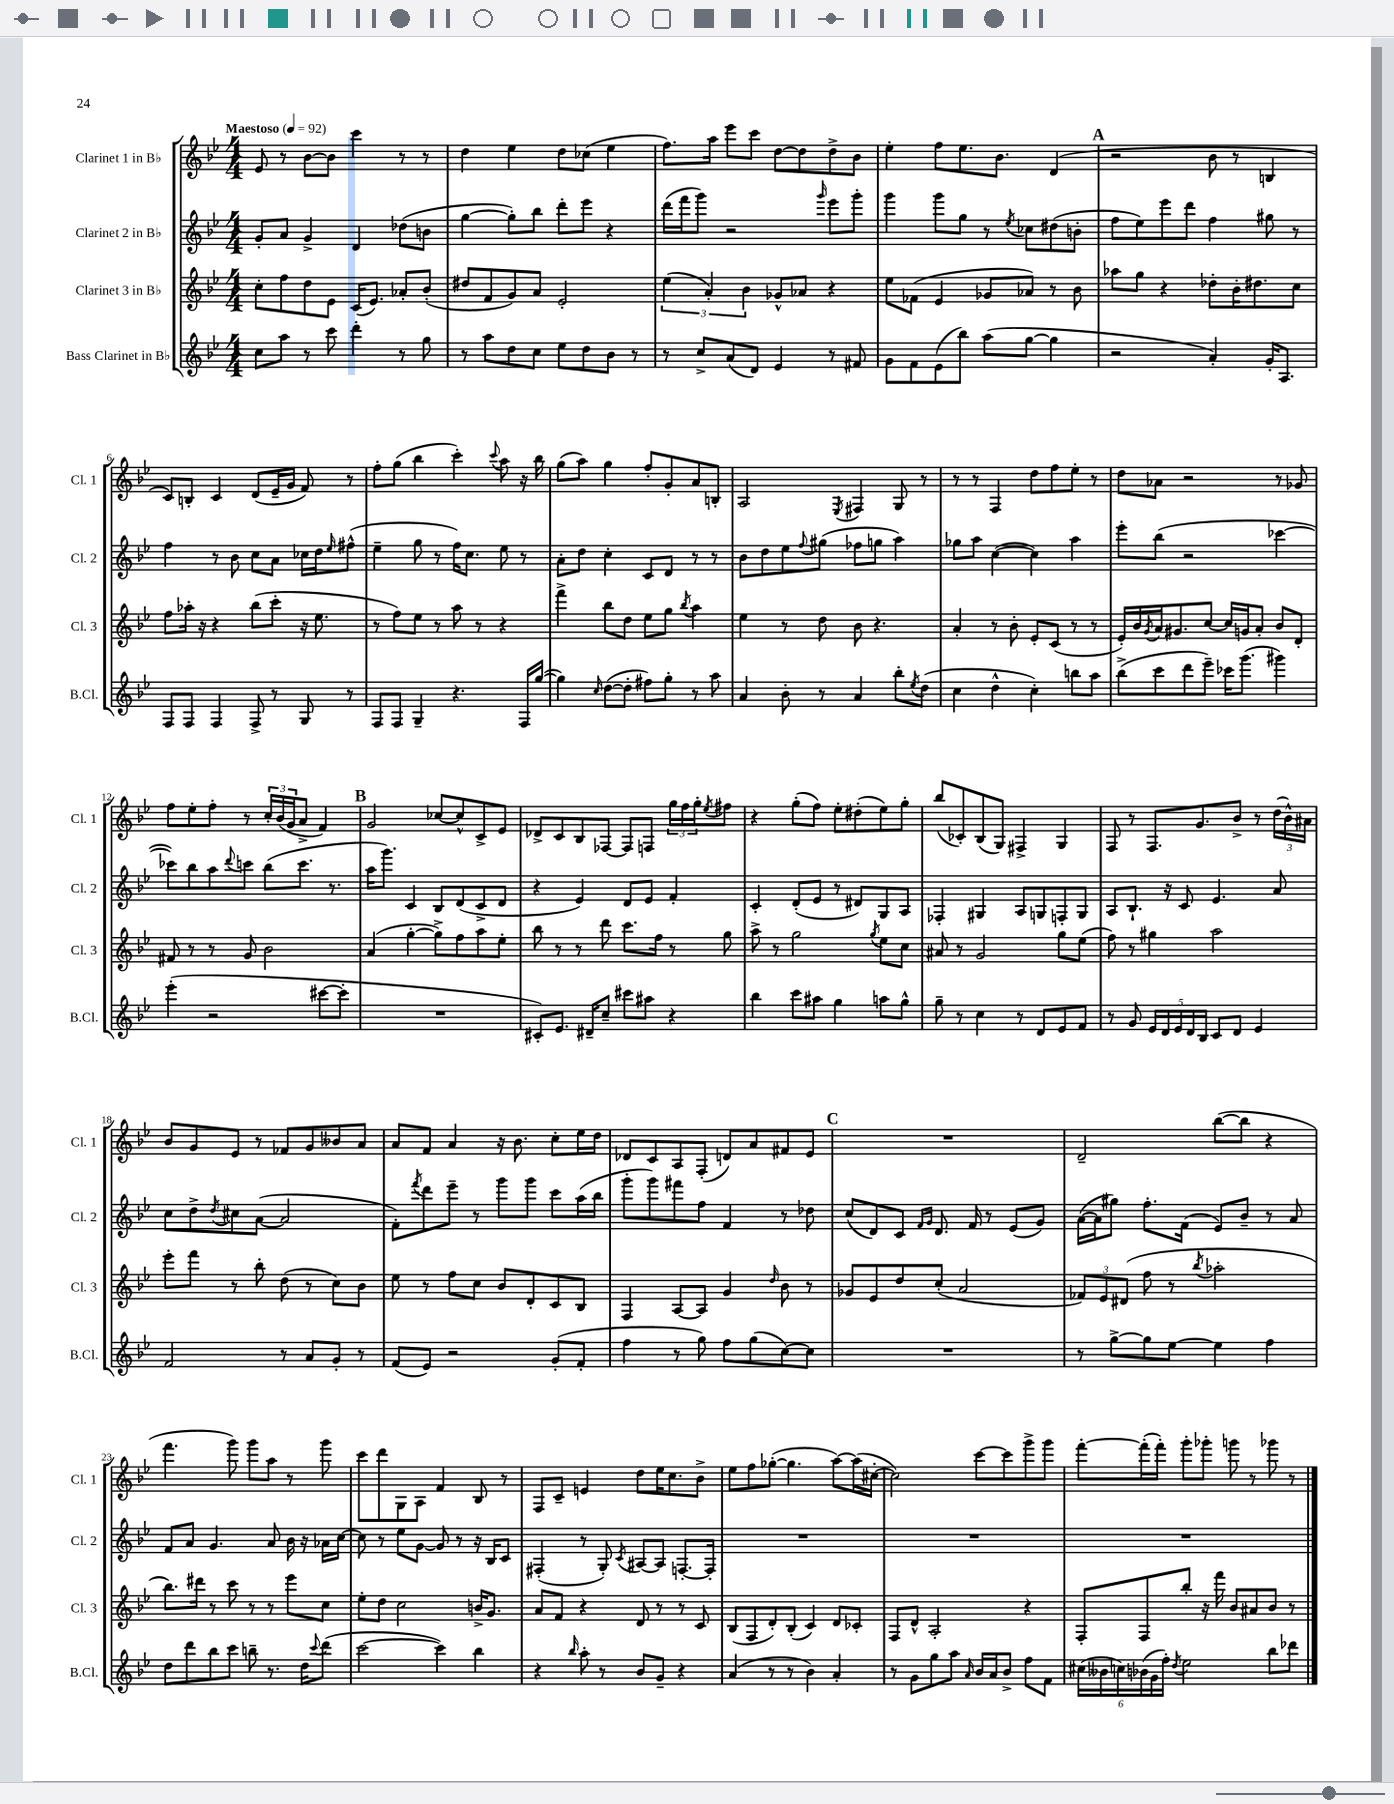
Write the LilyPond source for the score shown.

<<
\new StaffGroup <<
\new Staff = "s0" \with { instrumentName = "Clarinet 1 in Bb" shortInstrumentName = "Cl. 1" } {
    \clef treble \key bes \major \numericTimeSignature \time 4/4 \tempo "Maestoso" 4 = 92
    ees'8 r8 bes'8~ bes'8 c'''4 r8 r8 |
    d''4 ees''4 d''8 ces''8( ees''4 |
    f''8.) a''16 ees'''8 c'''8 d''8~ d''8 d''8-> bes'8 |
    ees''4-. f''8 ees''8. bes'8. d'4( |
    \mark \markup { \bold "A" } r2 bes'8 r8 b4 |
    c'8) b8-. c'4 d'8( ees'16-- g'16 f'8) r8 |
    f''8-. g''8( bes''4 c'''4-.) \appoggiatura { c'''8 } a''8 r16 bes''16 |
    g''8( a''8) g''4 f''8-. g'8-. a'8 b8-. |
    a2 \acciaccatura { ees8 } fis4 g8 r8 |
    r8 r8 f4 d''8 f''8 ees''8-. r8 |
    d''8 aes'8 r2 r8 ges'8 |
    f''8 ees''8-. f''8-. r8 \tuplet 3/2 { c''16-. bes'16( g'16 } a'8-> f'4) |
    \mark \markup { \bold "B" } g'2 ces''8~ ces''8-^ c'8-> ees'8 |
    des'8-> c'8 bes8 fes8~ fes8 f8 \tuplet 3/2 { g''16 f''16 g''16-. } \acciaccatura { ees''8 } fis''8 |
    r4 g''8-.( f''8) ees''8-. dis''8-.( ees''8) g''8-. |
    bes''8( ces'8-.) bes8( g8) fis4-> g4 |
    f8 r8 f8. g'8. bes'8-> r8 \tuplet 3/2 { d''16( bes'16-^) ais'16 } |
    bes'8 g'8 ees'8 r8 fes'8 g'8 beses'8 a'8 |
    a'8 f'8 a'4 r16 bes'8. c''8-. ees''16 d''16 |
    des'8 c'8 a8 f8-.( d'8) a'8 fis'8 ees'8 |
    \mark \markup { \bold "C" } R1 |
    d'2-- bes''8~( bes''8 r4 |
    f'''4. g'''8) g'''8 a''8 r8 g'''8 |
    c'''8 d'''8 g8 a8 f'4 bes8 r8 |
    f8 c'8-- e'4 d''8 ees''16 c''8. bes'8-> |
    ees''8 f''8 ges''8~-.( ges''4. a''8~) a''16( cis''16~-. |
    cis''2) c'''8~ c'''8 g'''8-> g'''8 |
    f'''8~-. f'''16-.( f'''16-.) g'''8-. ges'''8-. g'''8 r8 ges'''8 r8 \bar "|." |
}
\new Staff = "s1" \with { instrumentName = "Clarinet 2 in Bb" shortInstrumentName = "Cl. 2" } {
    \clef treble \key bes \major \numericTimeSignature \time 4/4
    g'8-. a'8 g'4-> d'4 des''8( b'8 |
    g''4~ g''8-.) bes''8 d'''8-. ees'''8 r4 |
    d'''16( f'''16 g'''8) r2 \grace { g'''16 } ees'''8 g'''8-. |
    g'''4 g'''8 g''8 r8 \acciaccatura { ees''8 } ces''8 dis''8( b'8-. |
    \mark \markup { \bold "A" } f''8 ees''8) ees'''8 d'''8 f''4 gis''8 r8 |
    f''4 r8 bes'8 c''8 a'8 ces''16 d''16 \grace { ees''16 } fis''8-^( |
    ees''4-- g''8 r8 f''16) c''8. ees''8 r8 |
    a'8-. d''8 c''4-. c'8 d'8 r8 r8 |
    bes'8 d''8 ees''8 \appoggiatura { f''8 } gis''8( fes''8 g''8 a''4) |
    ges''8 a''8 c''4~( c''4) a''4 |
    ees'''8-. bes''8( r2 ces'''4~ |
    ces'''8) bes''8 a''8 \appoggiatura { d'''8 } c'''8 bes''8( c'''8. r8. |
    \mark \markup { \bold "B" } a''16 g'''8.) c'4 bes8 d'8( c'8-> d'8 |
    r4 ees'4) d'8 ees'8 f'4-. |
    c'4-. d'8-.( ees'8 r8 dis'8) g8 a8 |
    fes4-. gis4 a8 g8 f8-. g8 |
    a8 bes8.-! r16 c'8 ees'4. a'8 |
    c''8 d''8-> \acciaccatura { d''8 } cis''8 a'8~( a'2 |
    f'8-.) \acciaccatura { f'''8 } d'''8 ees'''8-- r8 g'''8 g'''8 c'''8 a''16( bes''16 |
    g'''8-. g'''8) fis'''8 f''8 f'4 r8 des''8 |
    \mark \markup { \bold "C" } c''8( d'8) c'8 \grace { f'16 g'16 } d'8. f'16 r8 ees'8( g'8) |
    a'16~( a'16 gis''8) f''8.-. f'16( ees'8) bes'8-- r8 a'8 |
    f'8 a'8 g'4. a'8 bes'16 r16 aes'16 c''16~ |
    c''8 r8 ees''8 g'8~ g'8 r8 r16 bes16 c'8 |
    fis4-.( r8 g8-.) \acciaccatura { c'8 } ais8~ ais8 f8.~-. f16-. |
    R1 |
    R1 |
    R1 \bar "|." |
}
\new Staff = "s2" \with { instrumentName = "Clarinet 3 in Bb" shortInstrumentName = "Cl. 3" } {
    \clef treble \key bes \major \numericTimeSignature \time 4/4
    c''8-. f''8 d''8 ees'8 c'16( ees'8.) aes'8-. bes'8-.( |
    dis''8 f'8 g'8) a'8 ees'2-. |
    \tuplet 3/2 { ees''4( a'4-.) bes'4 } ges'8-^ aes'8 r4 |
    ees''8 fes'8( ees'4 ges'8 aes'8) r8 bes'8 |
    \mark \markup { \bold "A" } aes''8 g''8 r4 des''8-. bes'16-. dis''8. c''8 |
    f''8 aes''16-. r16 r4 bes''8( c'''8-. r16 ees''8. |
    r8 f''8) ees''8 r8 a''8 r8 r4 |
    f'''4-> bes''8 d''8 ees''8 g''8 \acciaccatura { bes''8 } a''4 |
    ees''4 r8 d''8 bes'8 r4. |
    a'4-. r8 bes'8-. ees'8-. c'8( r8 r8 |
    ees'16-.) bes'16 \acciaccatura { g'8 } a'16 gis'8. c''8~ c''16 g'16 a'8-. bes'8 d'8-. |
    fis'8 r8 r8 g'8 bes'2 |
    \mark \markup { \bold "B" } a'4( g''4~-. g''8->) f''8 a''8 ees''8-. |
    bes''8 r8 r8 d'''8 c'''8. f''16 r8 g''8 |
    a''8-> r8 g''2 \acciaccatura { g''8 } ees''8 c''8 |
    ais'8 r8 g'2 g''8 ees''8( |
    f''8) r8 gis''4 a''2 |
    ees'''8-. f'''8 r8 bes''8-. d''8( r8 c''8) bes'8 |
    ees''8 r8 f''8 c''8 bes'8 d'8-. c'8 bes8 |
    f4 a8~ a8 g'4 \grace { d''16 } bes'8 r8 |
    \mark \markup { \bold "C" } ges'8 ees'8 d''8 c''8-.( a'2 |
    \tuplet 3/2 { fes'8) ees'8 dis'8( } f''8 r8 \acciaccatura { bes''8 } aes''2-. |
    bes''8.) dis'''16 r8 c'''8 r8 r8 ees'''8 c''8 |
    ees''8-. d''8 c''2 b'16-> g'8. |
    a'8 f'8 r4 d'8 r8 r8 c'8 |
    bes8( f8 d'8-.) bes8-.( c'4) d'8 ces'8-. |
    f8 d'8-^ a2-. r4 |
    f8-. f8 bes''8-. r16 f'''16 bes'8 ais'8 bes'8 r8 \bar "|." |
}
\new Staff = "s3" \with { instrumentName = "Bass Clarinet in Bb" shortInstrumentName = "B.Cl." } {
    \clef treble \key bes \major \numericTimeSignature \time 4/4
    c''8 a''8 r8 c'''8 d'''4-. r8 g''8 |
    r8 a''8 d''8 c''8 ees''8 d''8 bes'8 r8 |
    r8 c''8-> a'8( d'8) ees'4 r8 fis'8 |
    g'8 f'8 ees'8( bes''8) a''8( g''8~ g''4 |
    \mark \markup { \bold "A" } r2 a'4-.) g'16-. a8. |
    f8 f8 f4 f8-> r8 g8 r8 |
    f8 f8 g4-- r4. f16 g''16~( |
    g''4) \grace { c''16 } d''8~( d''8-. fis''8) g''8-. r8 a''8 |
    a'4 bes'8-. r8 a'4 bes''8-. \acciaccatura { ees''8 } d''8( |
    c''4 d''4-^ c''4-.) b''8 a''8 |
    bes''8->( c'''8 d'''8 ees'''8--) ces'''16 g'''8.( gis'''4) |
    ees'''4-.( r2 cis'''8~ cis'''8-. |
    \mark \markup { \bold "B" } R1 |
    cis'8-.) ees'8. dis'16-- c''8-- cis'''8 ais''8 r4 |
    bes''4 c'''8 ais''8 g''4 a''8 g''8-^ |
    g''8-- r8 c''4 r8 d'8 ees'8 f'8 |
    r8 g'8 \tuplet 5/4 { ees'16 d'16 ees'16 d'16 bes16 } c'8 d'8 ees'4 |
    f'2 r8 a'8 g'8-. r8 |
    f'8( ees'8) r2 g'8-.( f'8-. |
    f''4 r8 g''8) f''8 g''8( c''8~) c''8 |
    \mark \markup { \bold "C" } R1 |
    r8 g''8~-> g''8 ees''8~ ees''4 f''4 |
    d''8 d'''8 bes''8 c'''8 b''8-- r8. d''16 \appoggiatura { c'''8 } d'''8( |
    c'''2~ c'''4) bes''4 |
    r4 \grace { bes''16 } a''8-. r8 bes'8 g'8-- r4 |
    a'4( r8 r8 bes'4) a'4-. |
    r8 g'8 g''8 a''8 \grace { a'16 } bes'16 a'16 bes'8-> f''8 f'8 |
    \tuplet 6/4 { cis''16( beses'16 c''16) bes'16( g'16 f''16-.) } \acciaccatura { d''8 } ees''2 bes''8 des'''8 \bar "|." |
}
>>
>>
